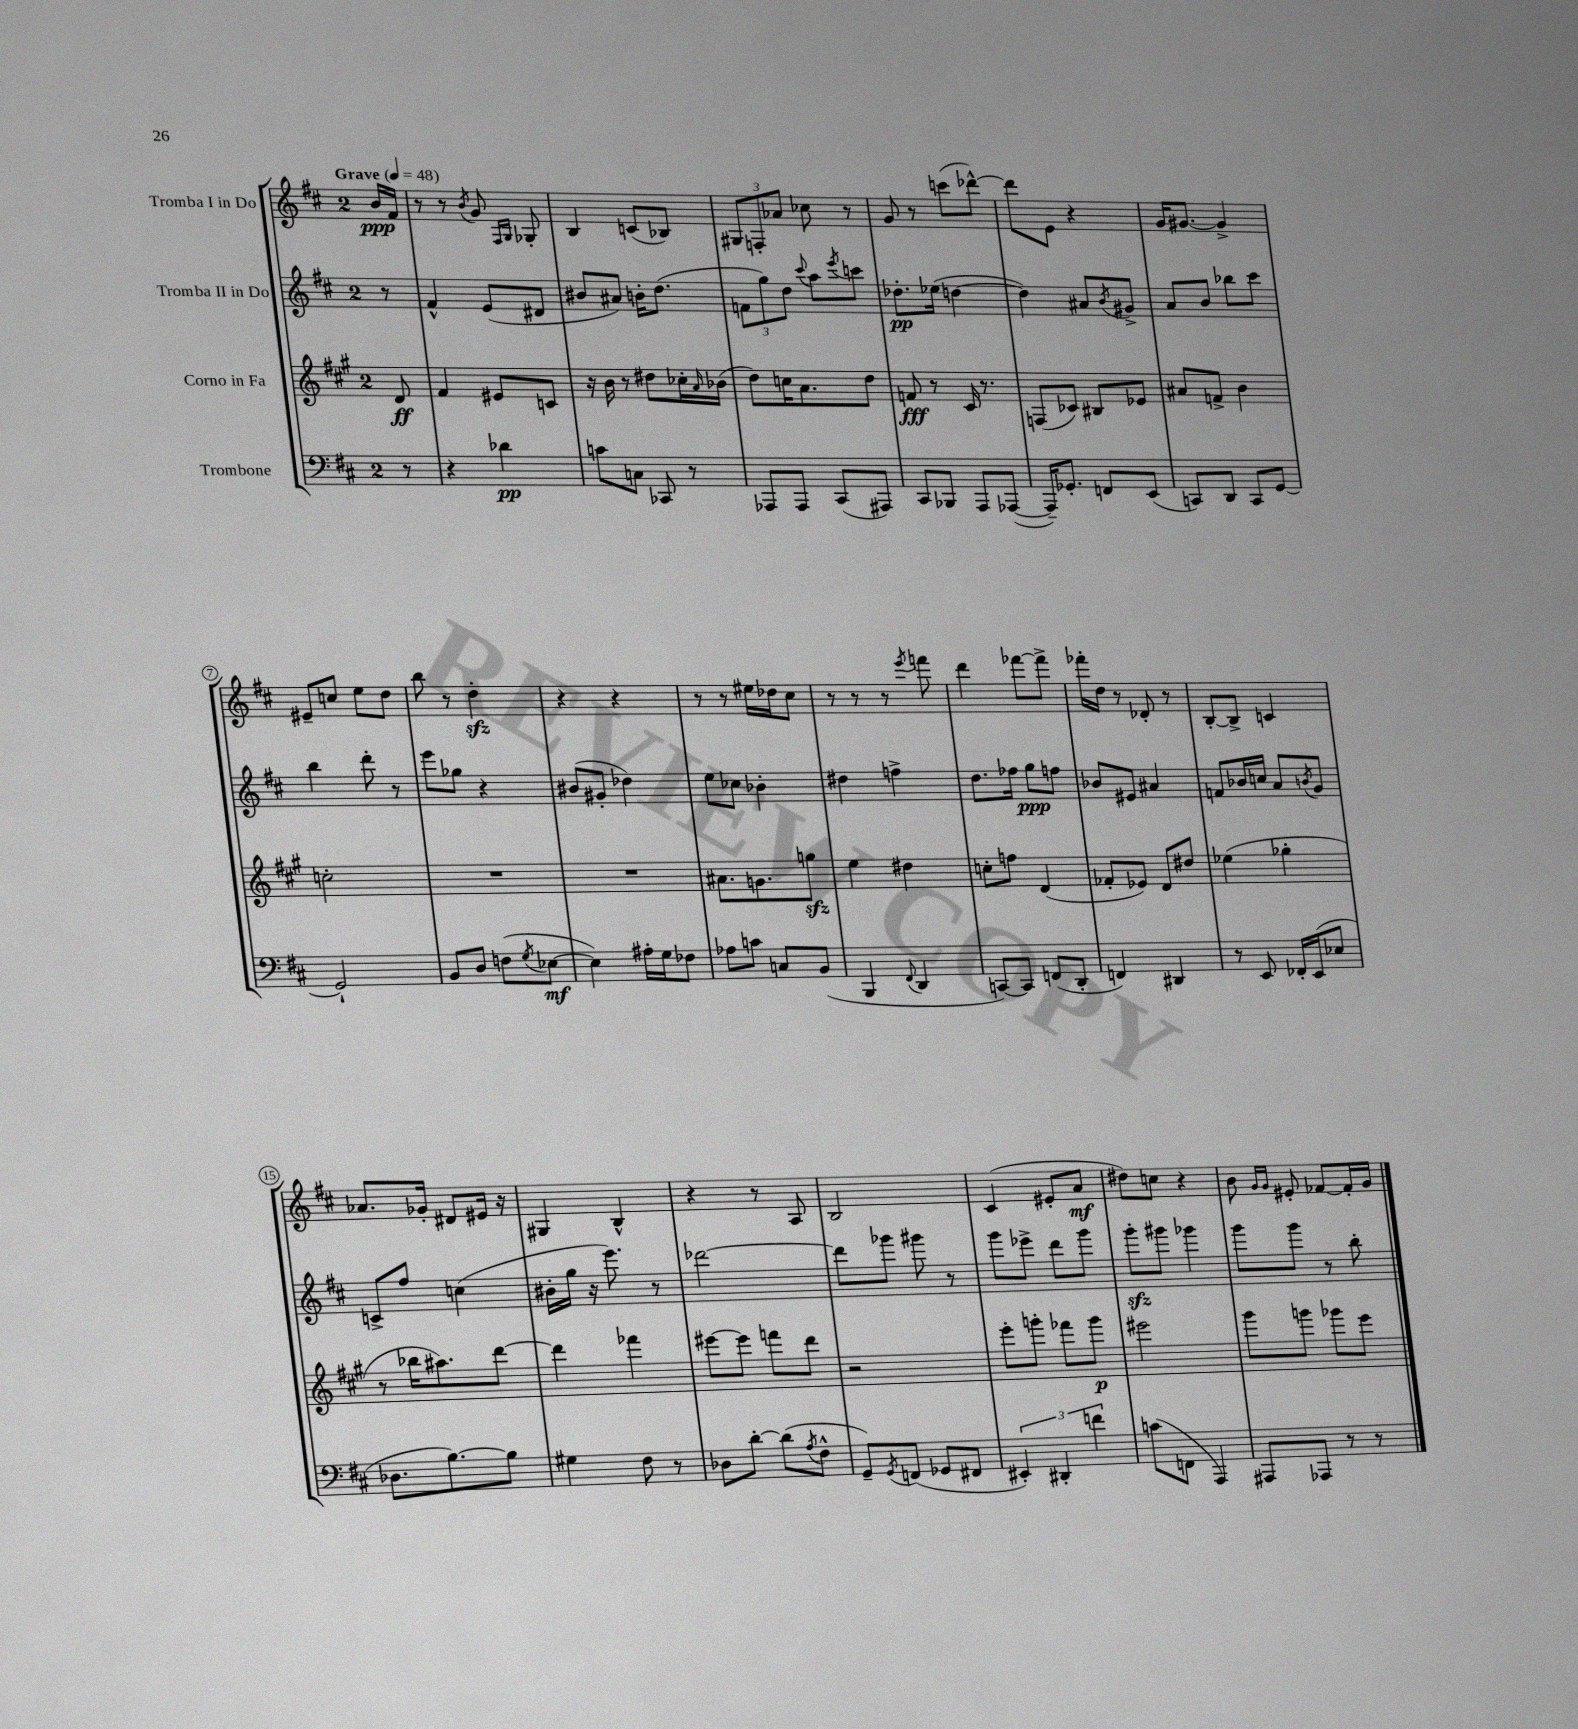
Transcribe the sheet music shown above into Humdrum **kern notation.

**kern	**kern	**kern	**kern
*staff4	*staff3	*staff2	*staff1
*clefF4	*clefG2	*clefG2	*clefG2
*k[f#c#]	*k[f#c#g#]	*k[f#c#]	*k[f#c#]
*M2/4	*M2/4	*M2/4	*M2/4
*MM48	*MM48	*MM48	*MM48
8r	8d	8r	16b
.	.	.	16f#
=	=	=	=
4r	4f#	4f#^^	8r
.	.	.	8r
.	.	.	8qb
4d-	8e#	(8e	8g
.	.	.	16qqF#
.	.	.	16qqG
.	8c	8d#	8G-'
=	=	=	=
8c	16r	8b#	4B
.	16b	.	.
8C	8r	8a#)	.
8CC-	8dd#	16b'	(8c
.	.	(8.dd	.
8r	16cc-'	.	8B-)
.	16qqa	.	.
.	(16b-	.	.
=	=	=	=
8AAA-	8dd)	12f	12G#
.	.	12gg)	12F'
8AAA-	16cc	.	.
.	.	12dd	12a-
.	8.a	.	.
.	.	8qqccc#	.
(8CC#	.	8aa	8cc-
.	.	8qeee	.
8AAA#)	8dd	8ccc	8r
=	=	=	=
8CC#	8f	8.dd-'	8g
8BBB-	8r	.	8r
.	.	(16ee-	.
8AAA	16c#	[4dd	(8ccc
.	8.r	.	.
([8AAA-	.	.	[8ddd-^^)
=	=	=	=
16AAA-~])	(8F	4dd])	8ddd-]
8.GG-'	.	.	.
.	8c-)	.	8e
8FF	8B#	8a#	4r
.	.	8qb	.
(8EE	8e-	8g#^	.
=	=	=	=
8CC)	8a#	8a	16g
.	.	.	[8.g#
8DD	8f^	8b	.
8CC	4b	8bb-	4g#^]
[8GG	.	8ccc#	.
=	=	=	=
2GG`]	2cc'	4bb	8e#~
.	.	.	8cc
.	.	8ddd'	8ee
.	.	8r	8dd
=	=	=	=
8BB	2r	8eee	8bb
8D	.	8gg-	8r
(8F	.	4r	4dd'
8qG	.	.	.
[8E-	.	.	.
=	=	=	=
4E-])	2r	(8b#	4r
.	.	8g#'	.
16A#'	.	4dd-)	4r
16G	.	.	.
8F-	.	.	.
=	=	=	=
8A-	8.a#	8ee	8r
8c	.	8cc-	8r
.	8.g	.	.
8C	.	4b-'	16ee#
.	.	.	16dd-
(8BB	8gg	.	8cc#
=	=	=	=
4BBB	4ee	4dd#	8r
.	.	.	8r
8qqFF#	.	.	.
4DD	4dd#	4ff^	8r
.	.	.	8qeee
.	.	.	8fff
=	=	=	=
[8CC)	8cc'	8.dd	4ddd
8CC]	8ff	.	.
.	.	16ff-	.
(8FF	(4d	8gg	[8fff-
8DD'	.	8ff	8fff-^]
=	=	=	=
4FF)	8f-'	8b-	16fff-'
.	.	.	16dd
.	8e-)	8e#	8r
4DD#	8d	4a#	8d-'
.	8dd#	.	8r
=	=	=	=
8r	(4ee-	8f	[8B'
8EE	.	16b-	8B^]
.	.	16cc	.
16FF-'	4gg-'	8a	4c
(16EE	.	.	.
.	.	8qb	.
8E-	.	8g	.
=	=	=	=
8.D-	8r	8c^	8.a-
.	16bb-	8ff#	.
[8.B)	8.aa#)	.	16g-'
.	.	(4cc	8d#
8B]	[8ddd	.	16e#
.	.	.	16r
=	=	=	=
4G#	4ddd]	16b#'	4G#
.	.	16gg	.
.	.	16r	.
.	.	8.eee)	.
8F#	4fff-	.	4B^^
8r	.	8r	.
=	=	=	=
8D-	[8eee#	[2ddd-	4r
[8d'	8eee#]	.	.
(8d]	8fff	.	8r
8qA	.	.	.
8F#^^	8ddd	.	8A
=	=	=	=
8GG~)	2r	8ddd-]	2B
8qGG	.	.	.
(8FF	.	8ggg-	.
8GG-	.	8ggg#	.
8FF#	.	8r	.
=	=	=	=
6EE#')	8eee'	8ggg	(4c#
.	8ggg'	8eee-^	.
6DD#'	.	.	.
.	8fff-	8ddd	8e#'
6f	.	.	.
.	8ggg	8ggg	8a
=	=	=	=
(8c	2eee#	8ggg'	8dd#)
8FF	.	8ggg#	8cc
4AAA)	.	4ggg-	4r
=	=	=	=
8AAA#	8ggg#	8ggg	8b
.	.	.	16qqg
.	.	.	16qqg
8AAA-	8ggg	8ggg	8e#'
8r	8ggg-	8r	[8f-
8r	8eee	8bb'	16f-']
.	.	.	16g
==	==	==	==
*-	*-	*-	*-
